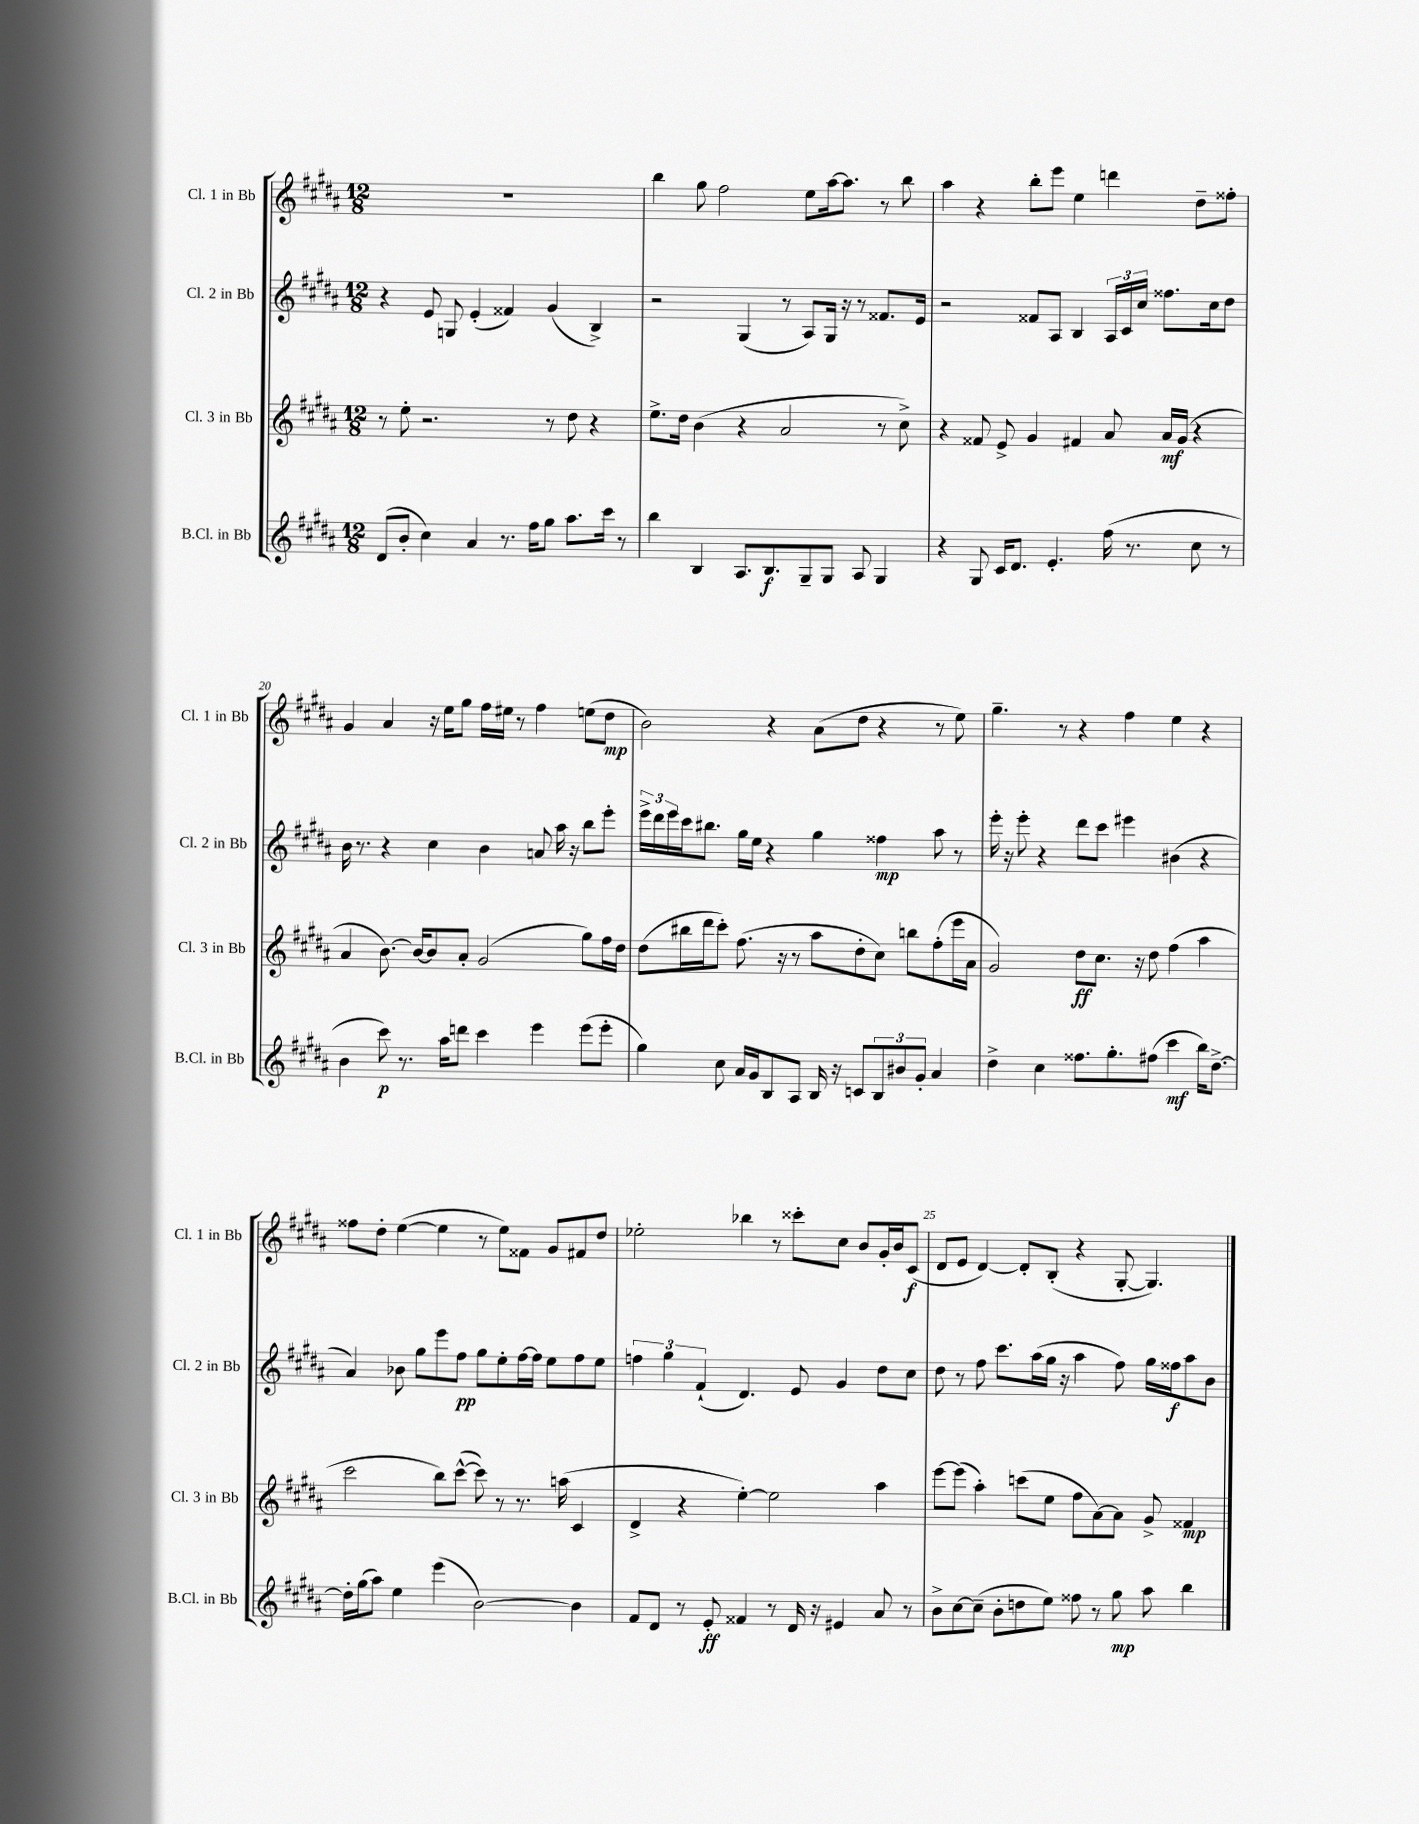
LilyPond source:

<<
\new StaffGroup <<
\new Staff = "s0" \with { instrumentName = "Cl. 1 in Bb" shortInstrumentName = "Cl. 1 in Bb" } {
    \clef treble \key b \major \numericTimeSignature \time 12/8
    R1. |
    b''4 gis''8 fis''2 e''8 ais''16~ ais''8. r8 b''8 |
    ais''4 r4 b''8-. e'''8 e''4 d'''4 dis''8-- fisis''8-. |
    gis'4 ais'4 r16 e''16 gis''8 fis''16 eis''16 r8 fis''4 e''8( dis''8\mp |
    b'2) r4 ais'8( dis''8 r4 r8 e''8) |
    gis''4.-- r8 r4 fis''4 e''4 r4 |
    fisis''8 dis''8-. e''4~( e''4 r8 e''8) fisis'8 gis'8 fis'8 dis''8 |
    ees''2-. bes''4 r8 cisis'''8-. cis''8 b'8 gis'16-. b'16 cis'8\f( |
    dis'8 e'8 dis'4~) dis'8-. b8-.( r4 gis8~-. gis4.) \bar "|." |
}
\new Staff = "s1" \with { instrumentName = "Cl. 2 in Bb" shortInstrumentName = "Cl. 2 in Bb" } {
    \clef treble \key b \major \numericTimeSignature \time 12/8
    r4 e'8 g8 e'4-.( fisis'4) gis'4( b4->) |
    r2 gis4( r8 ais8) gis16 r16 r8 fisis'8. e'16 |
    r2 fisis'8 ais8 b4 \tuplet 3/2 { ais16 cis'16 cis''16 } fisis''8. cis''16 dis''8 |
    b'16 r8. r4 cis''4 b'4 a'8 ais''16 r16 b''8 e'''8-. |
    \tuplet 3/2 { e'''16-> dis'''16 e'''16 } cis'''16 bis''8. gis''16 e''16 r4 gis''4 fisis''4\mp ais''8 r8 |
    e'''16-. r16 e'''8-. r4 dis'''8 cis'''8 eis'''4 bis'4( r4 |
    ais'4) bes'8 gis''8 e'''8 fis''8\pp gis''8 e''8-. fis''16~ fis''16 e''8 fis''8 e''8 |
    \tuplet 3/2 { f''4 gis''4 fis'4-!( } dis'4.) e'8 gis'4 dis''8 cis''8 |
    dis''8 r8 fis''8 cis'''8. ais''16( gis''16 r16 ais''4 fis''8) gis''16 fisis''16\f ais''8 b'8 \bar "|." |
}
\new Staff = "s2" \with { instrumentName = "Cl. 3 in Bb" shortInstrumentName = "Cl. 3 in Bb" } {
    \clef treble \key b \major \numericTimeSignature \time 12/8
    r8 e''8-. r2. r8 dis''8 r4 |
    e''8.-> dis''16 b'4( r4 ais'2 r8 cis''8->) |
    r4 fisis'8 e'8-> gis'4 fis'4 ais'8 ais'16\mf gis'16( r4 |
    ais'4 b'8.~) b'16~ b'8 ais'8-. gis'2( gis''8) fis''16 dis''16 |
    dis''8( bis''16 dis'''16 cis'''8-.) fis''8.( r16 r8 ais''8 dis''8-. cis''8) b''8 fis''8-.( e'''16 ais'16 |
    gis'2) dis''8\ff cis''8. r16 dis''8 fis''4( ais''4 |
    cis'''2 b''8) cis'''8~-^( cis'''8) r8 r8. a''16( cis'4 |
    dis'4-> r4 e''4~-.) e''2 ais''4 |
    e'''8~ e'''8( ais''4-.) c'''8( e''8 fis''8 ais'8~) ais'8 gis'8-> fisis'4\mp \bar "|." |
}
\new Staff = "s3" \with { instrumentName = "B.Cl. in Bb" shortInstrumentName = "B.Cl. in Bb" } {
    \clef treble \key b \major \numericTimeSignature \time 12/8
    dis'8( b'8-. cis''4) ais'4 r8. fis''16 gis''8 ais''8. cis'''16 r8 |
    b''4 b4 ais8. b8.\f gis8-- gis8 ais8 gis4 |
    r4 gis8 cis'16 dis'8. e'4.-. fis''16( r8. cis''8 r8 |
    b'4 cis'''8\p) r8. ais''16 d'''8 cis'''4 e'''4 e'''8( e'''8-. |
    gis''4) cis''8 ais'16 gis'16 b8 ais8 b16 r16 c'8 \tuplet 3/2 { b8 bis'8 gis'8-. } ais'4 |
    dis''4-> cis''4 fisis''8. gis''8.-. fis''8( cis'''4\mf b''16) dis''8.~-> |
    dis''16-. gis''16( ais''8) e''4 e'''4( b'2~) b'4 |
    fis'8 dis'8 r8 e'8-.\ff fisis'4 r8 dis'16 r16 eis'4 ais'8 r8 |
    b'8-> cis''8~ cis''8--( b'8-. d''8 e''8) fisis''8 r8 gis''8\mp ais''8 b''4 \bar "|." |
}
>>
>>
\layout { \context { \Score currentBarNumber = #17 \override BarNumber.break-visibility = ##(#f #t #t) barNumberVisibility = #(every-nth-bar-number-visible 5) } }
